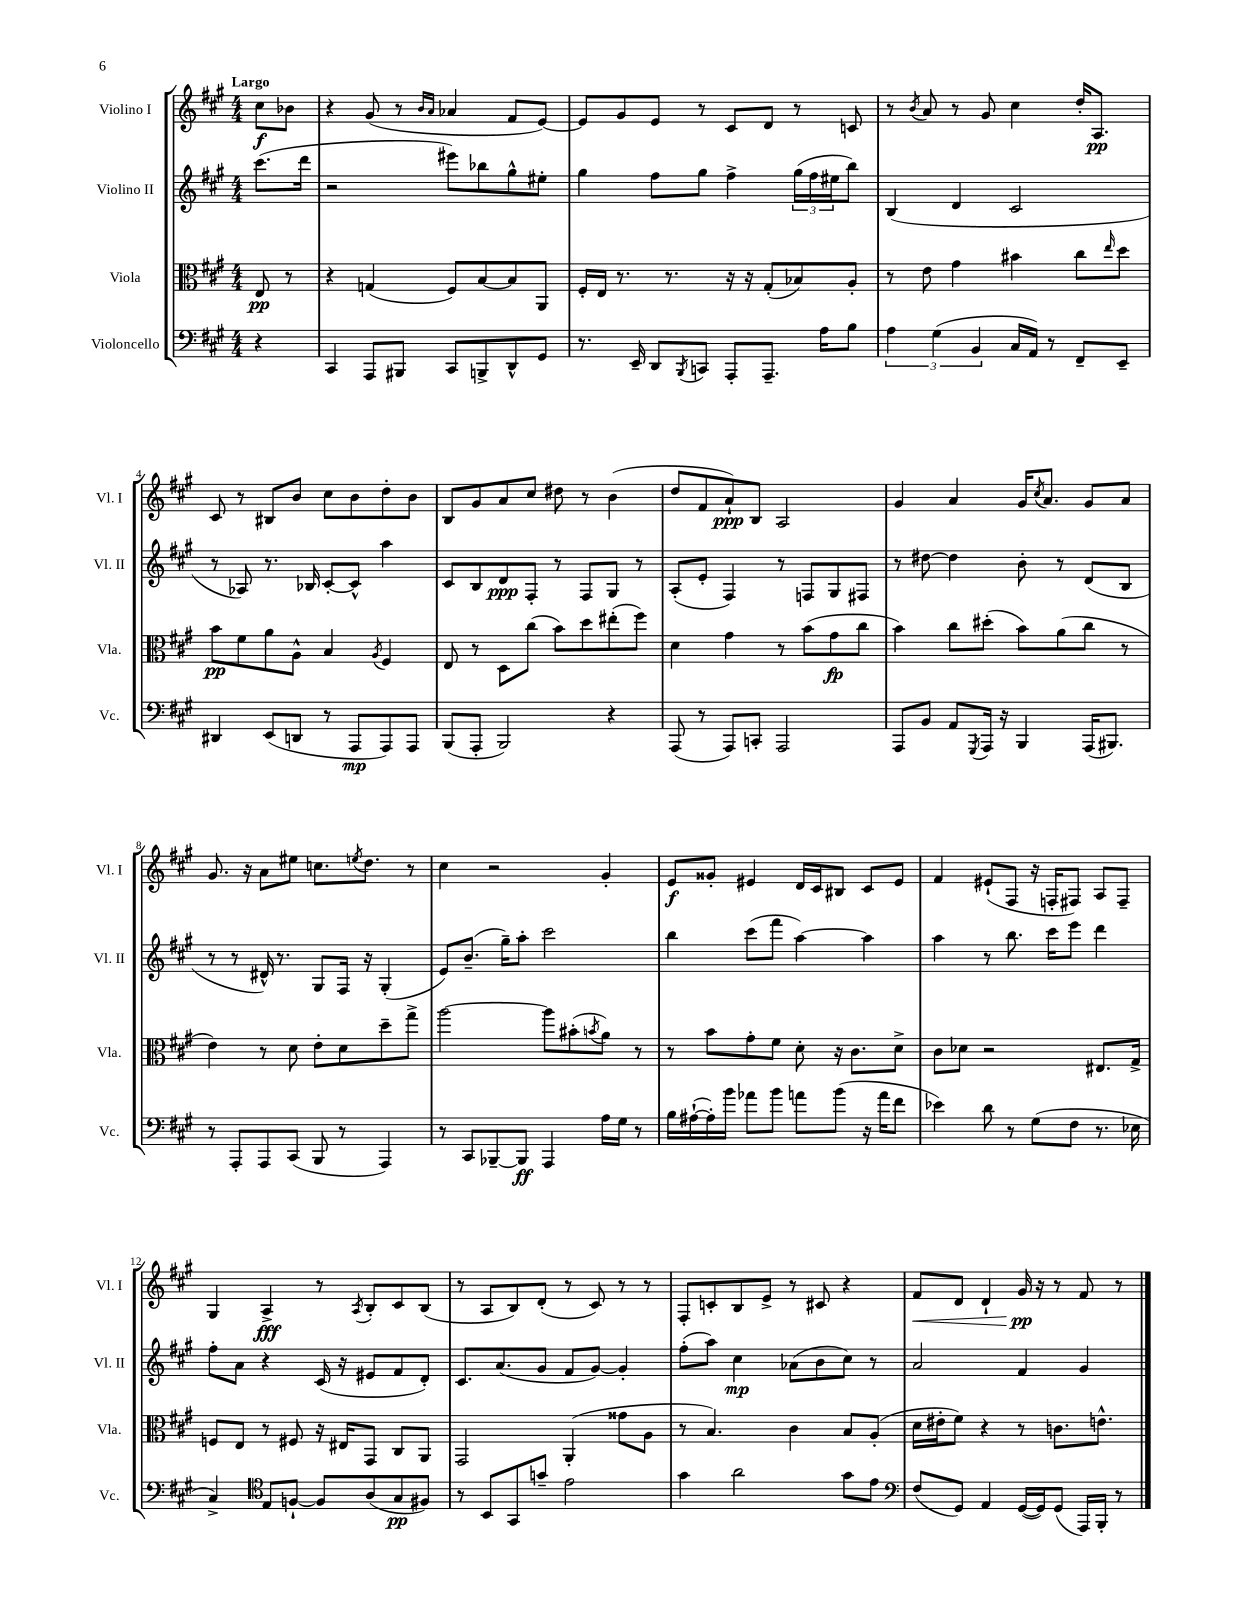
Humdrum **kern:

**kern	**kern	**kern	**kern
*staff4	*staff3	*staff2	*staff1
*clefF4	*clefC3	*clefG2	*clefG2
*k[f#c#g#]	*k[f#c#g#]	*k[f#c#g#]	*k[f#c#g#]
*M4/4	*M4/4	*M4/4	*M4/4
4r	8E	(8.ccc#	8cc#
.	8r	.	8b-
.	.	16ddd	.
=	=	=	=
4CC#	4r	2r	4r
8AAA	(4G	.	(8g#
8BBB#	.	.	8r
.	.	.	16qqb
.	.	.	16qqa
8CC#	8F#)	8eee#)	4a-
8BBB^	[8B	8bb-	.
8DD^^	8B]	8gg#^^	8f#
8GG#	8AA	8ee#'	[8e)
=	=	=	=
8.r	16F#'	4gg#	8e]
.	16E	.	.
.	8.r	.	8g#
16EE~	.	.	.
8DD	.	8ff#	8e
.	8.r	.	.
8qBBB	.	.	.
8CC	.	8gg#	8r
8AAA'	16r	4ff#^	8c#
.	16r	.	.
8.AAA~	(8G#'	.	8d
.	8B-)	(24gg#	8r
.	.	24ff#	.
16A	.	.	.
.	.	24ee#	.
8B	8A'	8bb)	8c
=	=	=	=
6A	8r	(4B	8r
.	.	.	8qb
.	8e	.	8a
(6G#	.	.	.
.	4g#	4d	8r
6BB	.	.	.
.	.	.	8g#
16C#	4b#	2c#	4cc#
16AA)	.	.	.
8r	.	.	.
8FF#~	8cc#	.	16dd'
.	.	.	8.A
.	16qqee	.	.
8EE~	8dd	.	.
=	=	=	=
4DD#	8b	8r	8c#
.	8f#	8A-)	8r
(8EE	8a	8.r	8B#
8DD	8A^^	.	8b
.	.	16B-	.
8r	4B	[8c#'	8cc#
8AAA	.	8c#^^]	8b
.	8qA	.	.
8AAA)	4F#	4aa	8dd'
8AAA	.	.	8b
=	=	=	=
(8BBB	8E	8c#	8B
8AAA'	8r	8B	8g#
2BBB)	8D	8d	8a
.	(8cc#	8F#'	8cc#
.	8b)	8r	8dd#
.	8dd	8F#	8r
4r	(8ee#'	8G#	(4b
.	8ff#)	8r	.
=	=	=	=
(8AAA	4d	(8A'	8dd
8r	.	8e'	8f#
8AAA)	4g#	4F#)	8a`)
8CC'	.	.	8B
2AAA	8r	8r	2A
.	(8b	8F	.
.	8g#	8G#	.
.	8cc#	8F#	.
=	=	=	=
8AAA	4b)	8r	4g#
8BB	.	[8dd#	.
8AA	8cc#	4dd#]	4a
8qGGG#	.	.	.
16AAA	(8dd#'	.	.
16r	.	.	.
4BBB	8b)	8b'	16g#
.	.	.	8qcc#
.	.	.	8.a
.	(8a	8r	.
(16AAA	8cc#	(8d	8g#
8.BBB#)	.	.	.
.	8r	8B	8a
=	=	=	=
8r	4e)	8r	8.g#
8AAA'	.	8r	.
.	.	.	16r
8AAA	8r	16d#^^)	8a
.	.	8.r	.
(8CC#	8d	.	8ee#
8BBB	8e'	8G#	8.cc
8r	8d	16F#	.
.	.	.	8qee
.	.	16r	8.dd
4AAA)	8dd~	(4G#'	.
.	8gg#^	.	8r
=	=	=	=
8r	[2aa	8e)	4cc#
8CC#	.	(8.b~	.
[8BBB-~	.	.	2r
.	.	16gg#~)	.
8BBB-]	.	8aa'	.
4AAA	8aa]	2ccc#	.
.	(8b#'	.	.
.	8qb	.	.
16A	8a)	.	4g#'
16G#	.	.	.
8r	8r	.	.
=	=	=	=
16B	8r	4bb	8e
([16A#`	.	.	.
16A#'])	8b	.	8g##'
16b	.	.	.
8a-	8g#'	(8ccc#	4e#
8b	8f#	8fff#	.
8a	8d'	[4aa)	16d
.	.	.	16c#
(8b	16r	.	8B#
.	8.c#	.	.
16r	.	4aa]	8c#
16a	.	.	.
8f#	8d^	.	8e#
=	=	=	=
4e-)	8c#	4aa	4f#
.	8d-	.	.
8d	2r	8r	(8e#`
8r	.	8.bb	8F#
(8G#	.	.	16r
.	.	16ccc#	16F'
8F#	.	8eee	8F#)
8.r	8.E#	4ddd	8A
.	.	.	8F#~
16E-	16G#^	.	.
=	=	=	=
4C#^)	8F	8ff#'	4G#
.	8E	8a	.
*clefC4	*	*	*
8E	8r	4r	4A^
[8F`	8F#	.	.
8F]	16r	(16c#	8r
.	16E#	16r	.
.	.	.	8qA
(8A	8GG#	8e#	8B'
8G#	8C#	8f#	8c#
8F#)	8AA	8d')	(8B
=	=	=	=
8r	2GG#	8.c#	8r
8BB	.	.	8A
.	.	(8.a	.
8GG#	.	.	8B)
8g~	.	8g#	(8d'
2e	(4AA'	8f#	8r
.	.	[8g#)	8c#)
.	8g##	4g#']	8r
.	8A	.	8r
=	=	=	=
4g#	8r	(8ff#'	8F#'
.	4.B)	8aa)	8c'
2a	.	4cc#	8B
.	.	.	8e^
.	4c#	(8a-	8r
.	.	8b	8c#
8g#	8B	8cc#)	4r
8e	(8A'	8r	.
=	=	=	=
*clefF4	*	*	*
(8F#	16d	2a	8f#
.	16e#'	.	.
8GG#)	8f#)	.	8d
4AA	4r	.	4d`
([16GG#	8r	4f#	16g#
16GG#])	.	.	16r
(8GG#	8.c	.	8r
16AAA)	.	4g#	8f#
16BBB'	8.e^^	.	.
8r	.	.	8r
==	==	==	==
*-	*-	*-	*-
